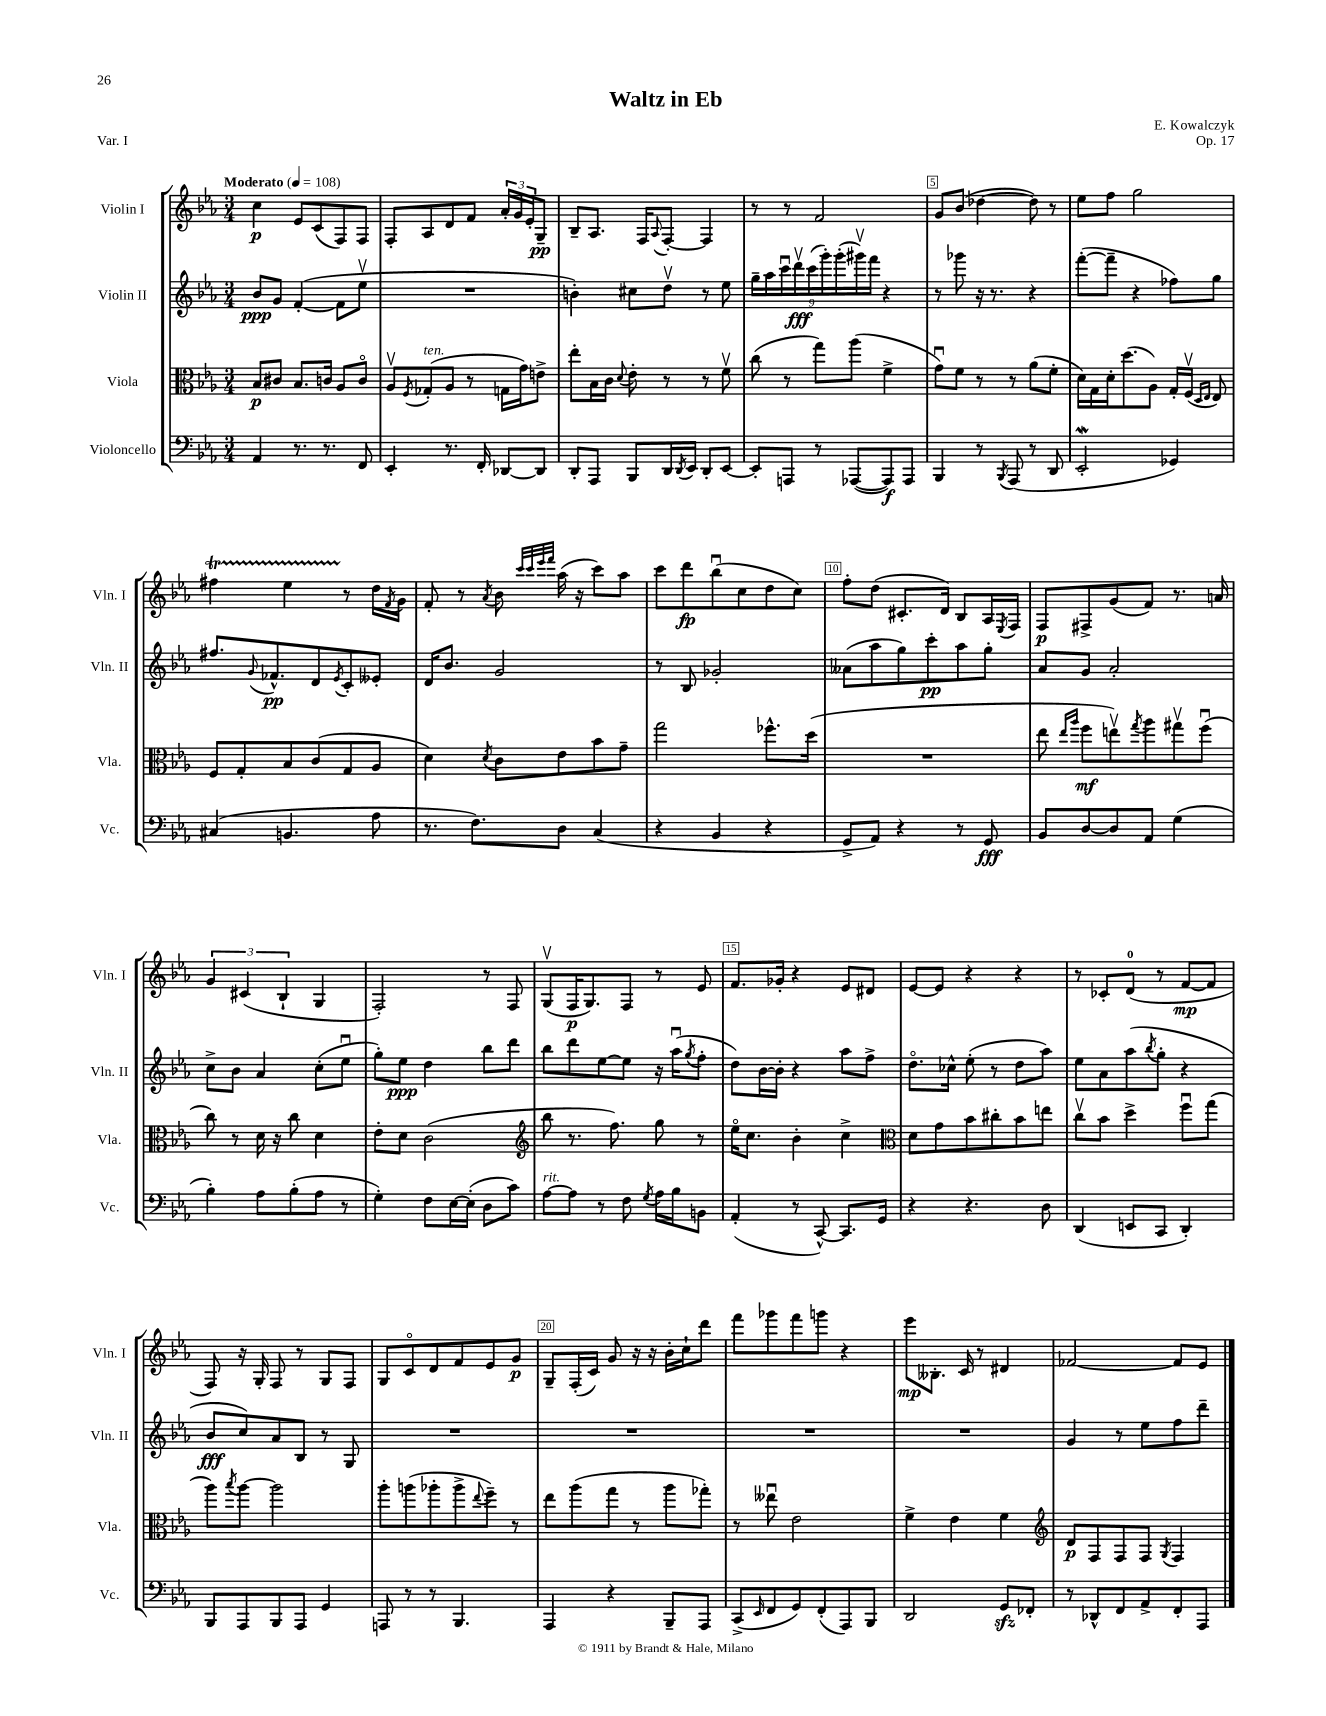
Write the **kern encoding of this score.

**kern	**dynam	**kern	**dynam	**kern	**dynam	**kern	**dynam
*part4	*part4	*part3	*part3	*part2	*part2	*part1	*part1
*staff4	*staff4	*staff3	*staff3	*staff2	*staff2	*staff1	*staff1
*I"Violoncello	*	*I"Viola	*	*I"Violin II	*	*I"Violin I	*
*I'Vc.	*	*I'Vla.	*	*I'Vln. II	*	*I'Vln. I	*
*clefF4	*	*clefC3	*	*clefG2	*	*clefG2	*
*k[b-e-a-]	*	*k[b-e-a-]	*	*k[b-e-a-]	*	*k[b-e-a-]	*
*M3/4	*	*M3/4	*	*M3/4	*	*M3/4	*
*MM108	*	*MM108	*	*MM108	*	*MM108	*
=1	=1	=1	=1	=1	=1	=1	=1
!	!	!	!	!	!	!LO:TX:a:B:t=Moderato	!
4AA-/	.	8B-/L	p	8b-/L	ppp	4cc\	p
.	.	8c#X/J	.	8g/J	.	.	.
8.r	.	8.B-/L	.	([4f'/	.	8e-/L	.
.	.	.	.	.	.	(8c/	.
8.r	.	16cn/Jk	.	.	.	.	.
.	.	8A-/L	.	8f\L]	.	8F/)	.
8FF/	.	8c/J	.	8ee-v\J	.	8F/J	.
=2	=2	=2	=2	=2	=2	=2	=2
4EE-'/	.	8A-v/L	.	2.r	.	8F'/L	.
.	.	8qF/	.	.	.	.	.
!	!	!LO:TX:a:i:t=ten.	!	!	!	!	!
.	.	(8G-X'/	.	.	.	8A-/	.
8.r	.	8A-/J	.	.	.	8d/	.
.	.	8r	.	.	.	8f/J	.
16FF'/	.	.	.	.	.	.	.
[8DD-X/L	.	16Gn\LL	.	.	.	24a-'/LL	.
.	.	.	.	.	.	24g/	.
.	.	16g\J)	.	.	.	.	.
.	.	.	.	.	.	24e-'/J	.
8DD-/J]	.	8en^\J	.	.	.	8G~/J	pp
=3	=3	=3	=3	=3	=3	=3	=3
8DD'/L	.	8ee-'\L	.	4bn'\)	.	8B-~/L	.
8AAA-/J	.	16B-\L	.	.	.	8.A-/J	.
.	.	16c\JJ	.	.	.	.	.
.	.	8qqd/	.	.	.	.	.
8BBB-/L	.	8e-'\	.	8cc#X\L	.	.	.
.	.	.	.	.	.	16F/KL	.
.	.	.	.	.	.	8qqA-/	.
16DD/L	.	8r	.	8ddv\J	.	[8F'/J	.
8qDD/	.	.	.	.	.	.	.
16EE-/JJ	.	.	.	.	.	.	.
8DD'/L	.	8r	.	8r	.	4F/]	.
[8EE-/J	.	8fv\	.	8ee-\	.	.	.
=4	=4	=4	=4	=4	=4	=4	=4
8EE-'/L]	.	(8cc\	.	18gg~\LL	.	8r	.
.	.	.	.	18aa-\	.	.	.
.	.	.	.	18cccu\	.	.	.
8AAAn/J	.	8r	.	.	.	8r	.
.	.	.	.	18dddv\	fff	.	.
.	.	.	.	(18ccc\	.	.	.
8r	.	8gg\L)	.	.	.	2f/	.
.	.	.	.	18ggg'\)	.	.	.
.	.	.	.	(18ggg'\	.	.	.
([8AAA-X/L	.	(8aa-\J	.	.	.	.	.
.	.	.	.	18ggg#Xv\)	.	.	.
.	.	.	.	18fff\JJ	.	.	.
8AAA-/])	f	4f^\	.	4r	.	.	.
8AAA-/J	.	.	.	.	.	.	.
=5	=5	=5	=5	=5	=5	=5	=5
4BBB-/	.	8gu\L)	.	8r	.	8g/L	.
.	.	8f\J	.	8ggg-X\	.	(8b-/J	.
8r	.	8r	.	16r	.	[4dd-X\	.
.	.	.	.	8.r	.	.	.
8qBBB-/	.	.	.	.	.	.	.
(8AAA-/	.	8r	.	.	.	.	.
8r	.	(8a-\L	.	4r	.	8dd-\])	.
8DD/	.	8f'\J	.	.	.	8r	.
=6	=6	=6	=6	=6	=6	=6	=6
2EE-w'/	.	16d\LL)	.	([8fff'\L	.	8ee-\L	.
.	.	16G\	.	.	.	.	.
.	.	16d'\J	.	8fff~\J]	.	8ff\J	.
.	.	(8.dd\	.	.	.	.	.
.	.	.	.	4r	.	2gg\	.
.	.	8A-\J)	.	.	.	.	.
4GG-X/)	.	16G'/LL	.	8ff-X\L)	.	.	.
.	.	(16Fv/JJ	.	.	.	.	.
.	.	16qqD/LL	.	.	.	.	.
.	.	16qqE-/JJ	.	.	.	.	.
.	.	8E-/)	.	8gg\J	.	.	.
!!LO:LB:g=z
=7	=7	=7	=7	=7	=7	=7	=7
(4C#X/	.	8F/L	.	8.ff#X/L	.	4ff#Xt\	.
.	.	8G'/	.	.	.	.	.
.	.	.	.	8qqg/	.	.	.
.	.	.	.	8.f-X^^/	pp	.	.
4.BBn/	.	8B-/	.	.	.	4ee-TTT\	.
.	.	(8c/	.	8d/	.	.	.
.	.	.	.	8qe-/	.	.	.
.	.	8G/	.	8c'/	.	8r	.
8A-\	.	8A-/J	.	8e--X'/J	.	16dd\LL	.
.	.	.	.	.	.	8qf/	.
.	.	.	.	.	.	16g\JJ	.
=8	=8	=8	=8	=8	=8	=8	=8
8.r	.	4d\)	.	16d/KL	.	8f'/	.
.	.	.	.	8.b-/J	.	.	.
.	.	.	.	.	.	8r	.
8.F\L)	.	.	.	.	.	.	.
.	.	8qd/	.	.	.	8qa-/	.
.	.	8c\L	.	2g/	.	8b-\	.
.	.	.	.	.	.	32qqccc/LLL	.
.	.	.	.	.	.	32qqccc/	.
.	.	.	.	.	.	32qqeee-/	.
.	.	.	.	.	.	32qqfff/JJJ	.
8D\J	.	8e-\	.	.	.	(16aa-\	.
.	.	.	.	.	.	16r	.
(4C/	.	8b-\	.	.	.	8ccc\L)	.
.	.	8g~\J	.	.	.	8aa-\J	.
=9	=9	=9	=9	=9	=9	=9	=9
4r	.	2gg\	.	8r	.	8ccc\L	.
.	.	.	.	8B-/	.	8ddd\	fp
4BB-/	.	.	.	2g-X'/	.	(8bb-u\	.
.	.	.	.	.	.	8cc\	.
4r	.	8.ff-X^^\L	.	.	.	8dd\	.
.	.	.	.	.	.	8cc\J)	.
.	.	(16dd\Jk	.	.	.	.	.
=10	=10	=10	=10	=10	=10	=10	=10
8GG^/L	.	2.r	.	(8a--X\L	.	8ff'\L	.
8AA-/J)	.	.	.	8aa-\	.	(8dd\J	.
4r	.	.	.	8gg\)	.	8.c#X'/L	.
.	.	.	.	8ccc'\	pp	.	.
.	.	.	.	.	.	16d/Jk)	.
8r	.	.	.	8aa-\	.	8B-/L	.
8GG/	fff	.	.	8gg'\J	.	16A-/L	.
.	.	.	.	.	.	8qE-/	.
.	.	.	.	.	.	16F/JJ	.
=11	=11	=11	=11	=11	=11	=11	=11
8BB-/L	.	8ee-\	.	8a-/L	.	8F/L	p
.	.	16qqee-/LL	.	.	.	.	.
.	.	16qqaa-/JJ	.	.	.	.	.
[8D/	.	8ff\L	mf	8g/J	.	8F#X^/	.
8D/]	.	8eenv\)	.	2a-'/	.	(8g/	.
.	.	8qgg/	.	.	.	.	.
8AA-/J	.	8aa-\	.	.	.	8f/J)	.
(4G\	.	8gg#Xv\	.	.	.	8.r	.
.	.	(8ffu\J	.	.	.	.	.
.	.	.	.	.	.	16an/	.
!!LO:LB:g=z
=12	=12	=12	=12	=12	=12	=12	=12
4B-'\)	.	8cc\)	.	8cc^\L	.	6g/	.
.	.	8r	.	8b-\J	.	.	.
.	.	.	.	.	.	(6c#X/	.
8A-\L	.	16d\	.	4a-/	.	.	.
.	.	16r	.	.	.	.	.
.	.	.	.	.	.	6B-`/	.
(8B-'\	.	8cc\	.	.	.	.	.
8A-\J	.	4d\	.	(8cc'\L	.	4G/	.
8r	.	.	.	8ee-u\J	.	.	.
=13	=13	=13	=13	=13	=13	=13	=13
4G'\)	.	8e-'\L	.	8gg'\L)	.	2F'/)	.
.	.	8d\J	.	8ee-\J	ppp	.	.
8F\L	.	(2c\	.	4dd\	.	.	.
[16E-\L	.	.	.	.	.	.	.
(16E-'\JJ]	.	.	.	.	.	.	.
8D\L	.	.	.	8bb-\L	.	8r	.
8c\J)	.	.	.	8ddd\J	.	8F/	.
=14	=14	=14	=14	=14	=14	=14	=14
*	*	*clefG2	*	*	*	*	*
!LO:TX:a:i:t=rit.	!	!	!	!	!	!	!
[8A-\L	.	8bb-\	.	8bb-\L	.	(8Gv/L	.
8A-\J]	.	8.r	.	8ddd\	.	16F/K	p
.	.	.	.	.	.	8.G/)	.
8r	.	.	.	[8ee-\	.	.	.
.	.	8.ff\)	.	.	.	.	.
8F\	.	.	.	8ee-\J]	.	8F/J	.
8qG/	.	.	.	.	.	.	.
16A-\LL	.	8gg\	.	16r	.	8r	.
16B-\J	.	.	.	(16aa-u\KL	.	.	.
.	.	.	.	8qgg/	.	.	.
8BBn\J	.	8r	.	8ff'\J	.	8e-/	.
=15	=15	=15	=15	=15	=15	=15	=15
(4AA-'/	.	16ee-\KL	.	8dd\L)	.	8.f/L	.
.	.	8.cc\J	.	.	.	.	.
.	.	.	.	[16b-\L	.	.	.
.	.	.	.	16b-'\JJ]	.	16g-X'/Jk	.
8r	.	4b-'\	.	4r	.	4r	.
[8CC^^/)	.	.	.	.	.	.	.
8.CC/L]	.	4cc^\	.	8aa-\L	.	8e-/L	.
.	.	.	.	8ff^\J	.	8d#X/J	.
16GG/Jk	.	.	.	.	.	.	.
=16	=16	=16	=16	=16	=16	=16	=16
*	*	*clefC3	*	*	*	*	*
4r	.	8d\L	.	8.dd\L	.	[8e-/L	.
.	.	8g\	.	.	.	8e-/J]	.
.	.	.	.	16cc-X^^\Jk	.	.	.
4.r	.	8b-\	.	(8ee-'\	.	4r	.
.	.	8cc#X'\	.	8r	.	.	.
.	.	8b-\	.	8dd\L	.	4r	.
8D\	.	8een\J	.	8aa-\J)	.	.	.
=17	=17	=17	=17	=17	=17	=17	=17
(4DD/	.	8ccv\L	.	8ee-\L	.	8r	.
.	.	8b-\J	.	8a-\	.	8c-X'/L	.
8EEn/L	.	4dd^\	.	(8aa-\	.	(8d/J	.
.	.	.	.	8qbb-/	.	.	.
8CC/J	.	.	.	8gg'\J	.	8r	.
4DD'/)	.	8ffu\L	.	4r	.	[8f/L	mp
.	.	(8gg\J	.	.	.	8f/J]	.
!!LO:LB:g=z
=18	=18	=18	=18	=18	=18	=18	=18
8BBB-/L	.	8aa-\L)	.	8b-/L	fff	8F/)	.
.	.	8qbb-/	.	.	.	.	.
8AAA-/	.	[8aa-\J	.	8cc/)	.	16r	.
.	.	.	.	.	.	16G'/	.
8BBB-/	.	2aa-\]	.	8a-/	.	8F/	.
8AAA-/J	.	.	.	8B-/J	.	8r	.
4GG/	.	.	.	8r	.	8G/L	.
.	.	.	.	8G/	.	8F/J	.
=19	=19	=19	=19	=19	=19	=19	=19
8AAAn/	.	8aa-'\L	.	2.r	.	8G/L	.
8r	.	(8aan\	.	.	.	8c/	.
8r	.	8aa-X'\	.	.	.	8d/	.
4.BBB-/	.	8aa-^\	.	.	.	8f/	.
.	.	8qqee-/	.	.	.	.	.
.	.	8ff~\J)	.	.	.	8e-/	.
.	.	8r	.	.	.	8g/J	p
=20	=20	=20	=20	=20	=20	=20	=20
4AAA-/	.	8ee-\L	.	2.r	.	8G~/L	.
.	.	(8aa-\	.	.	.	(16F'/L	.
.	.	.	.	.	.	16c/JJ)	.
4r	.	8gg\J	.	.	.	8g/	.
.	.	8r	.	.	.	16r	.
.	.	.	.	.	.	16r	.
8BBB-~/L	.	8aa-\L	.	.	.	16b-'\LL	.
.	.	.	.	.	.	16cc`\J	.
8AAA-/J	.	8gg-X'\J)	.	.	.	8ddd\J	.
=21	=21	=21	=21	=21	=21	=21	=21
(8CC^/L	.	8r	.	2.r	.	8fff\L	.
16qqEE-/	.	.	.	.	.	.	.
8FF/	.	8ee--Xu\	.	.	.	8ggg-X\	.
8GG/)	.	2e-\	.	.	.	8fff\	.
(8FF'/	.	.	.	.	.	8gggn\J	.
8AAA-/)	.	.	.	.	.	4r	.
8BBB-/J	.	.	.	.	.	.	.
=22	=22	=22	=22	=22	=22	=22	=22
2DD/	.	4f^\	.	2.r	.	8eee-\L	mp
.	.	.	.	.	.	8.B--X'\J	.
.	.	4e-\	.	.	.	.	.
.	.	.	.	.	.	16c/	.
.	.	.	.	.	.	8r	.
8GGzz/L	.	4f\	.	.	.	4d#X/	.
8FF-X'/J	.	.	.	.	.	.	.
=23	=23	=23	=23	=23	=23	=23	=23
*	*	*clefG2	*	*	*	*	*
8r	.	8d/L	p	4g/	.	[2f-X/	.
8DD-X^^/L	.	8F/	.	.	.	.	.
8FF/	.	8F/	.	8r	.	.	.
8AA-^/	.	8F/J	.	8ee-\L	.	.	.
.	.	8qG/	.	.	.	.	.
8FF'/	.	4F/	.	8ff\	.	8f-/L]	.
8AAA-/J	.	.	.	8ddd~\J	.	8e-/J	.
==	==	==	==	==	==	==	==
*-	*-	*-	*-	*-	*-	*-	*-
